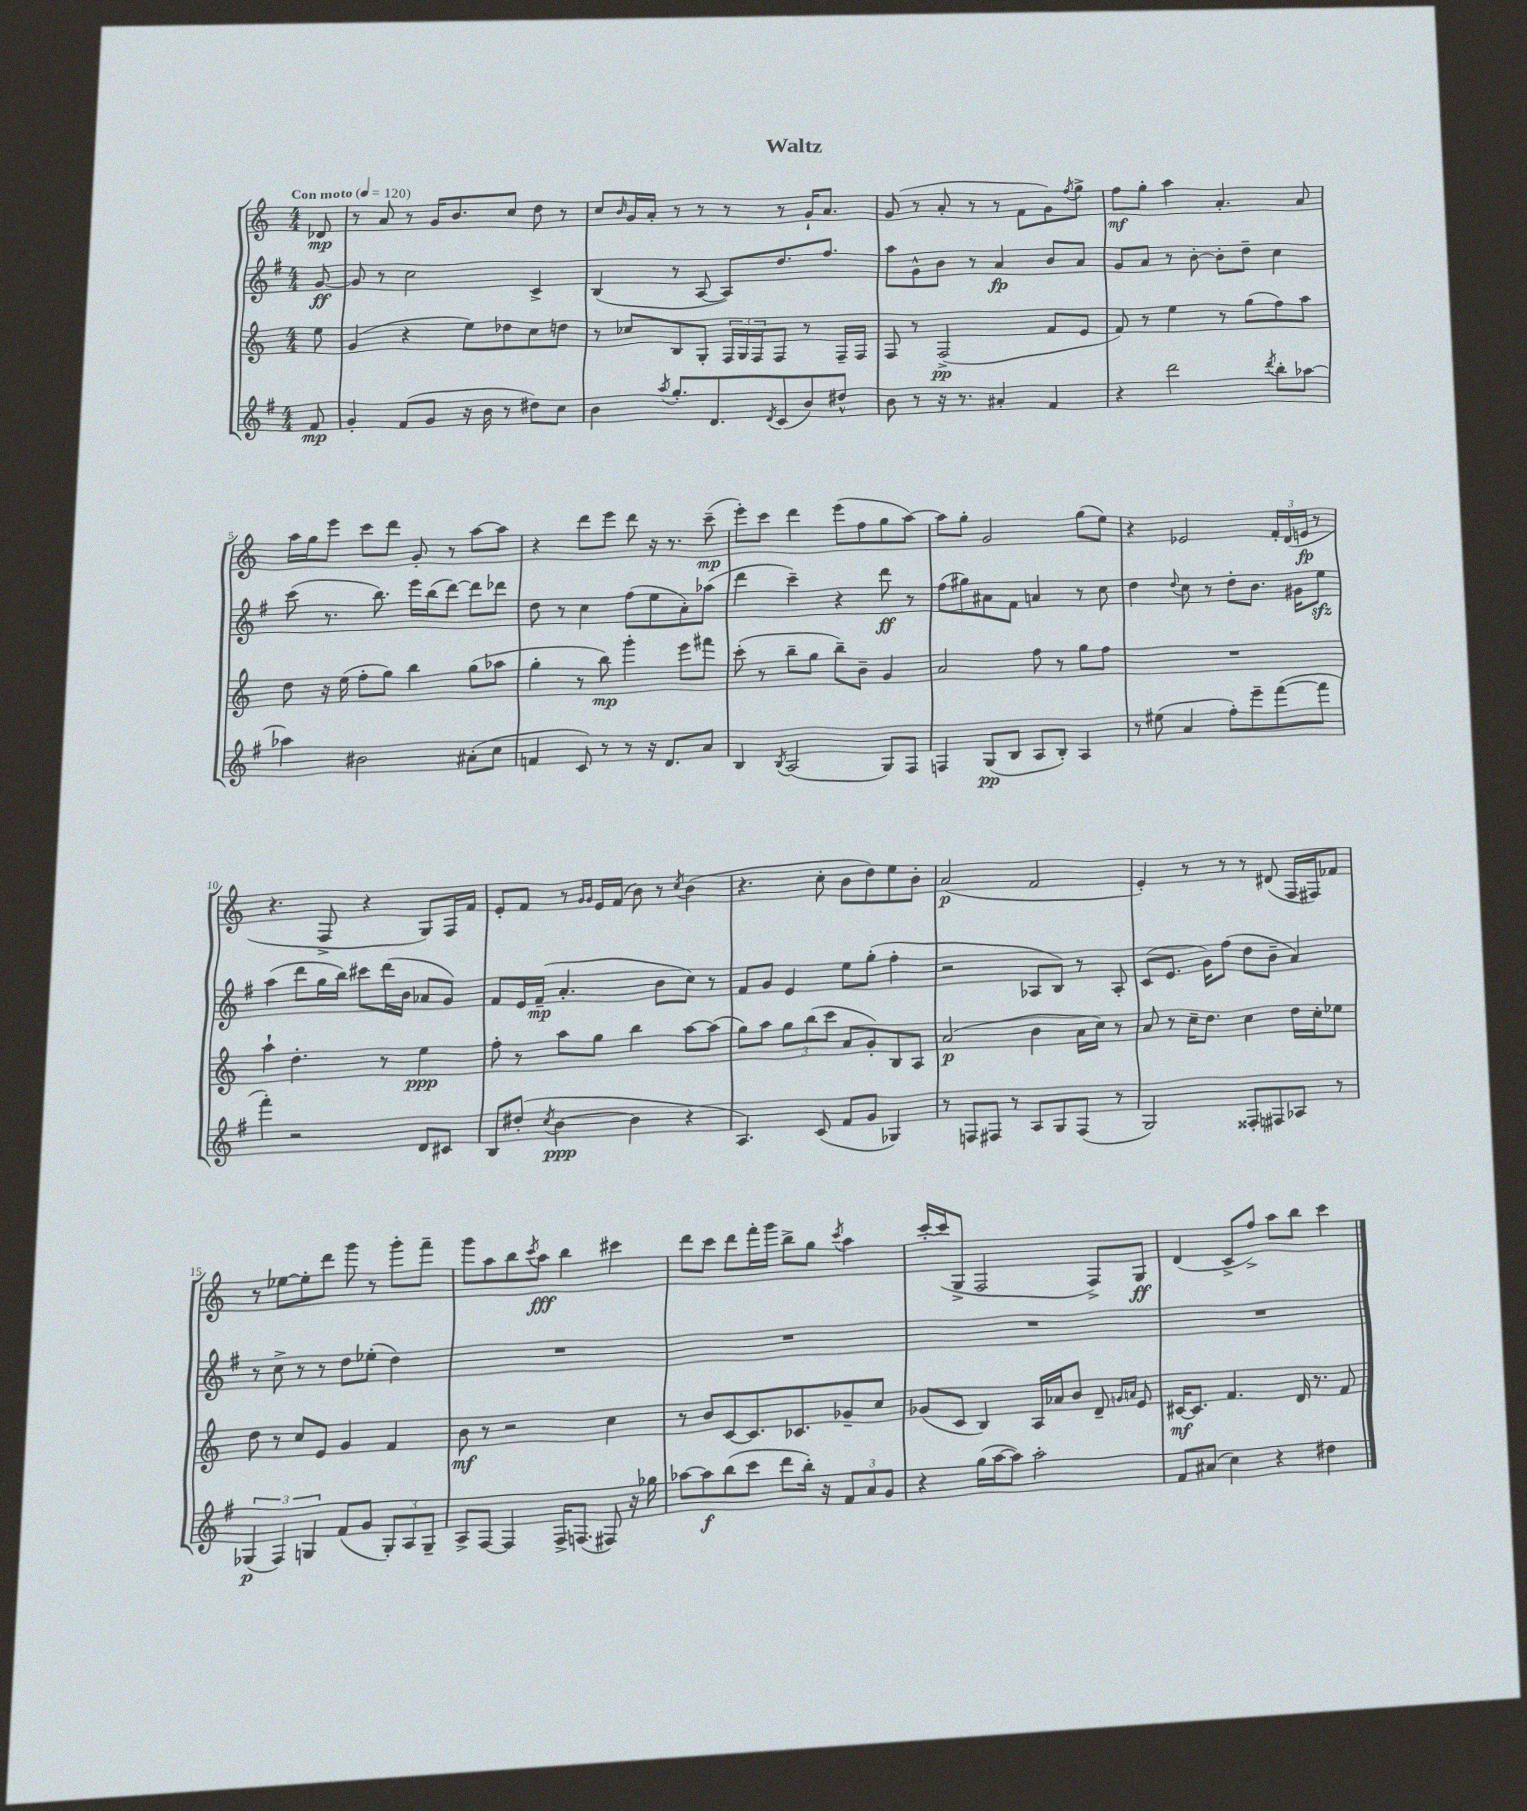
\header { title = "Waltz" }
<<
\new StaffGroup <<
\new Staff = "s0" {
    \clef treble \key c \major \numericTimeSignature \time 4/4 \partial 8 \tempo "Con moto" 4 = 120
    des'8\mp |
    r8 a'8 r8 g'16 b'8. c''8 d''8 r8 |
    c''8 \grace { b'16 } g'16 a'16-. r8 r8 r8 r8 g'16-! a'8. |
    g'8( r8 a'8-. r8 r8 f'8 g'8) \acciaccatura { f''8 } g''8-> |
    f''8\mf g''8-. a''4 a'4.-. a'8 |
    a''16 g''16 e'''8 c'''8 d'''8 g'8-. r8 a''8~ a''8 |
    r4 d'''8 e'''8 d'''8 r16 r8. c'''8--\mp( |
    e'''8-.) c'''8 d'''4 e'''8( f''8 g''8 a''8~) |
    a''8 g''8-. g'2 g''8( e''8) |
    r4 ees'2 \tuplet 3/2 { f'16-. d'16( e'16\fp } r8 |
    r4. f8-> r4 g8) f16 f'16 |
    e'8-. f'8 r8 \grace { g'16 g'16 } e'16 f'16( b'8) r8 \acciaccatura { c''8 } b'4( |
    r4. c''8-. b'8 d''8) e''8 b'8-. |
    a'2\p( f'2 |
    e'4-.) r8 r8 r8 dis'8( f16 fis16) fes'8 |
    r8 ees''8~ ees''8-. d'''8 g'''8 r8 g'''8-. f'''8-- |
    g'''8 a''8 b''8 \acciaccatura { c'''8 } a''8\fff b''4 cis'''4 |
    d'''8 c'''8 d'''8 f'''16-. g'''16 b''8-> g''8 \acciaccatura { c'''8 } a''4 |
    c'''16~-. c'''16( g8-> f2 f8->) g8\ff |
    d'4( c'8-> f''8->) a''8 b''8 c'''4 \bar "|." |
}
\new Staff = "s1" {
    \clef treble \key g \major \numericTimeSignature \time 4/4 \partial 8
    g'8~\ff |
    g'8 r8 c''2 c'4-> |
    b4( r8 a8~ a8) d''8. fis''8. |
    a''8 g'8-^ b'8 r8 a'4\fp b'8 a'8 |
    g'8 a'8 r8 b'8~-. b'8-. d''8-- c''4 |
    c'''8( r8. b''8.) e'''16 b''16( d'''8~) d'''8 des'''8 |
    d''8 r8 c''4 fis''8( e''8 a'8-.) aes''8( |
    d'''4 c'''4--) r4 d'''8\ff r8 |
    fis''8( gis''8) ais'8 fis'8 a'4 r8 c''8 |
    d''4 \appoggiatura { d''8 } c''8 r8 d''8-. b'8. gis'16 e''8\sfz |
    a''4( d'''8 g''16 b''16) cis'''8 d'''16( b'16 aes'8 g'8) |
    fis'8 e'16 fis'16--\mp( a'4.-. b'8 c''8) r8 |
    fis'8 g'8 e'4 e''8 g''8-.( fis''4-. |
    r2 aes8 b8) r8 aes8-. |
    c'8( e'8. g'16) fis''8( d''8 b'8-- a'4) |
    r8 c''8-> r8 r8 d''8 ees''8-.( d''4) |
    R1 |
    R1 |
    R1 |
    R1 \bar "|." |
}
\new Staff = "s2" {
    \clef treble \key c \major \numericTimeSignature \time 4/4 \partial 8
    e''8 |
    g'4( r4 e''8) des''8 c''8 d''8 |
    r8 ces''8 b8 g8-. \tuplet 3/2 { f16 g16 f16 } f8 r8 f16-- f16 |
    f8 r8 f2->\pp( f'8 e'8 |
    f'8) r8 e''4 r8 g''8( f''8) a''8 |
    d''8 r16 e''16( f''8-. g''8) b''4 g''8( aes''8 |
    g''4-. r8 b''8\mp) g'''4-. e'''8 fis'''8 |
    c'''8-.( r8 b''8-- g''8 b''8--) b'8-- g'4 |
    a'2 f''8 r8 g''8 f''8 |
    R1 |
    a''4-! d''4.-. r8 e''4\ppp |
    f''8-. r8 a''8 g''8 b''4 a''8~ a''8( |
    g''8) a''8 \tuplet 3/2 { g''8 b''8( c'''8 } a'8 g'8-.) b8 a8 |
    a'2\p( b'4 a'16 c''16) r8 |
    a'8 r8 c''16-- d''8. c''4 d''16 c''16-. ees''8 |
    d''8 r8 c''8 e'8 g'4 f'4 |
    b'8\mf r8 r2 c''4 |
    r8 b'8 c'8~ c'8. ces'8. ges'8-- c''8 |
    ges'8( c'8 b4) a16 aes'16 b'8 d'8-- \grace { g'16 a'16 } e'8 |
    cis'16~\mf cis'8. f'4. d'16 r8. f'8 \bar "|." |
}
\new Staff = "s3" {
    \clef treble \key g \major \numericTimeSignature \time 4/4 \partial 8
    fis'8\mp |
    g'4-. fis'8( g'8 r16 b'16 r8 dis''8) c''8 |
    b'4 \acciaccatura { a''8 } g''8.-. d'8. \acciaccatura { d'8 } c'8( b'8) dis''8-^ |
    b'8 r8 r16 r8. ais'4-. fis'4 |
    r4 d'''2 \acciaccatura { d'''8 } b''8-. aes''8~ |
    aes''4 bis'2 ais'8-.( c''8 |
    f'4 c'8) r8 r8 r16 d'8. a'8 |
    b4 \acciaccatura { b8 } a2( g8) fis8 |
    f4 g8\pp( b8 a8 b8-.) a4 |
    r8 eis''8( a'4 fis''8-.) e'''8-- fis'''8~( fis'''8 |
    fis'''4-.) r2 d'8 cis'8 |
    b8 dis''8-.( \acciaccatura { c''8 } b'4~\ppp b'4 r4 |
    a4.) c'8( fis'8 g'8 ges4) |
    r8 f8 fis8 r8 a8 g8 fis8( r8 |
    g2) fisis8-. fis8 aes8 r8 |
    \tuplet 3/2 { ges4\p( fis4) g4 } fis'8( g'8 \tuplet 3/2 { g8-.) a8 g8-- } |
    a8-> fis8~ fis4 fis16-> f8.( fis8) r16 ges''16 |
    aes''8~ aes''8\f b''8( c'''8 d'''8 b''16-.) r16 \tuplet 3/2 { fis'8 a'8 g'8 } |
    r4 g''16( a''16~ a''8) a''2-. |
    fis'8 ais'8( c''4) r4 dis''4 \bar "|." |
}
>>
>>
